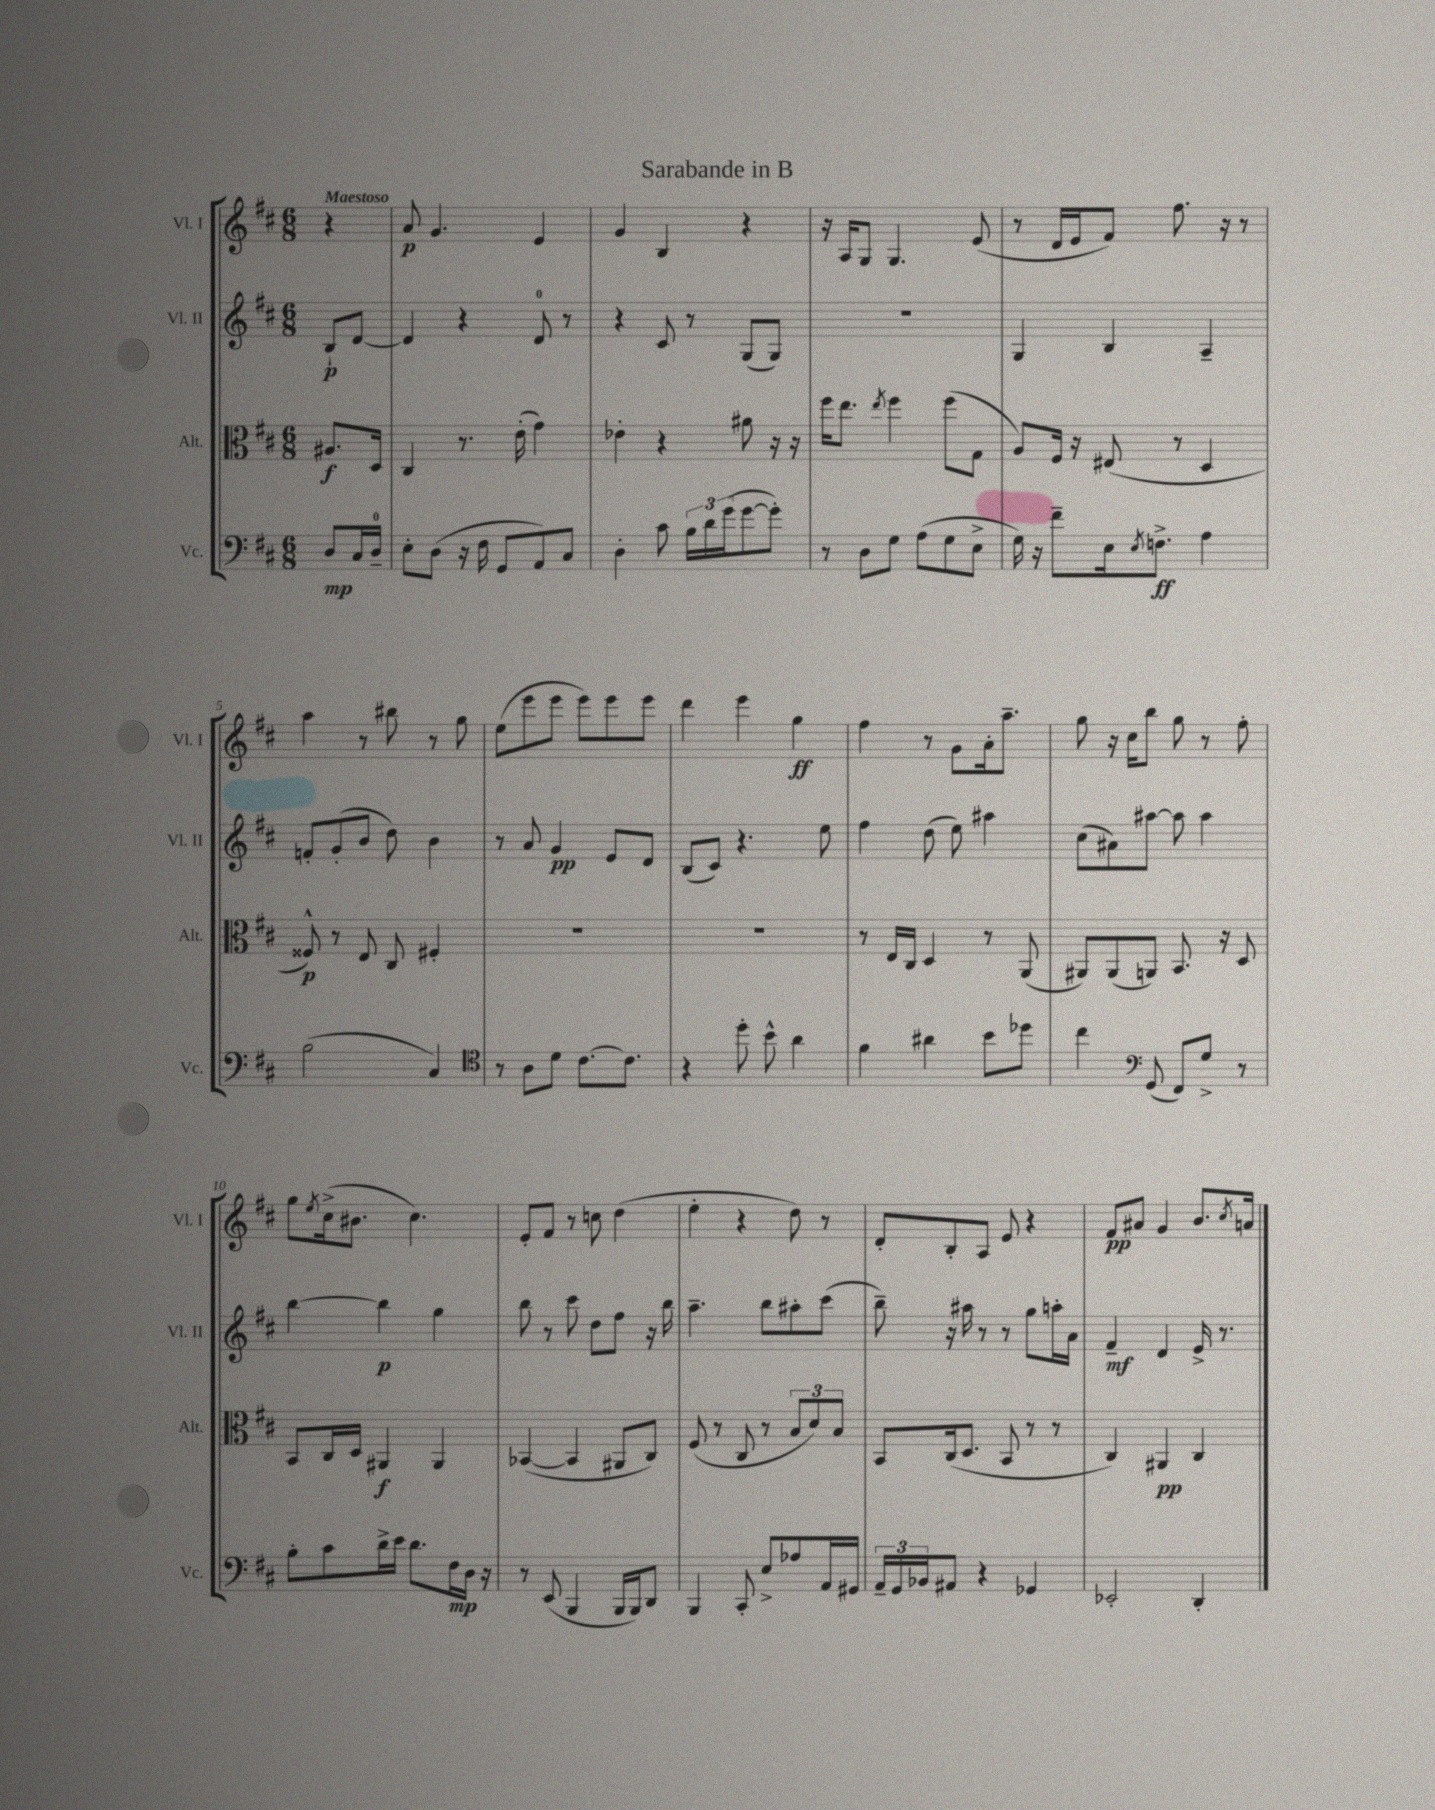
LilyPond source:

\header { title = "Sarabande in B" }
<<
\new StaffGroup <<
\new Staff = "s0" \with { instrumentName = "Vl. I" shortInstrumentName = "Vl. I" } {
    \clef treble \key d \major \numericTimeSignature \time 6/8 \partial 4 \tempo "Maestoso"
    r4 |
    a'8\p g'4. e'4 |
    g'4 b4 r4 |
    r16 a16 g8 g4. e'8( |
    r8 d'16 e'16 fis'8) fis''8. r16 r8 |
    a''4 r8 bis''8 r8 g''8 |
    e''8( e'''8 e'''8 e'''8) e'''8 e'''8 |
    d'''4 e'''4 g''4\ff |
    fis''4 r8 g'8 a'16-. a''8.-- |
    g''8 r16 cis''16 b''8 g''8 r8 fis''8-. |
    g''8 \acciaccatura { e''8 } cis''16->( bis'8. cis''4.) |
    e'8-. fis'8 r8 c''8 d''4( |
    e''4-. r4 d''8) r8 |
    d'8-. b8-. a8 e'8 r4 |
    fis'8\pp ais'8 g'4 b'8. \acciaccatura { cis''8 } a'16 \bar "|." |
}
\new Staff = "s1" \with { instrumentName = "Vl. II" shortInstrumentName = "Vl. II" } {
    \clef treble \key d \major \numericTimeSignature \time 6/8 \partial 4
    b8-!\p d'8~ |
    d'4 r4 d'8-0 r8 |
    r4 cis'8 r8 g8( g8) |
    R2. |
    g4 b4 a4-- |
    f'8-. g'8-.( b'8 d''8) b'4 |
    r8 a'8 g'4\pp e'8 d'8 |
    b8( cis'8) r4. e''8 |
    fis''4 d''8( e''8) ais''4 |
    cis''8( ais'8) ais''8~ ais''8 ais''4 |
    b''4~ b''4\p g''4 |
    b''8 r8 cis'''8 d''8 fis''8 r16 b''16 |
    a''4.-- b''8 ais''8-. cis'''8( |
    b''8--) r16 ais''16 r8 r8 g''8 a''16-. a'16 |
    fis'4--\mf d'4 e'16-> r8. \bar "|." |
}
\new Staff = "s2" \with { instrumentName = "Alt." shortInstrumentName = "Alt." } {
    \clef alto \key d \major \numericTimeSignature \time 6/8 \partial 4
    ais8.\f d16 |
    cis4 r8. e'16-.( g'4) |
    ees'4-. r4 ais'8 r16 r16 |
    fis''16 e''8. \acciaccatura { e''8 } fis''4 fis''8( g8 |
    a8) fis16 r16 eis8( r8 d4 |
    fisis8-^\p) r8 e8 cis8 fis4-. |
    R2. |
    R2. |
    r8 e16 cis16 d4 r8 a,8( |
    ais,8) ais,8( a,8) b,8. r16 d8 |
    b,8 cis16 d16 ais,4\f ais,4 |
    bes,4~( bes,4 ais,8 cis8) |
    fis8( r8 cis8 r8 \tuplet 3/2 { b8 d'8) b8 } |
    b,8 cis16( d8. b,8 r8 r8 |
    cis4) ais,4\pp cis4 \bar "|." |
}
\new Staff = "s3" \with { instrumentName = "Vc." shortInstrumentName = "Vc." } {
    \clef bass \key d \major \numericTimeSignature \time 6/8 \partial 4
    d8\mp cis16 d16-0-- |
    e8-. d8( r16 fis16 g,8 a,8) cis8 |
    d4-. cis'8 \tuplet 3/2 { b16 d'16 g'16( } g'8~ g'8-.) |
    r8 d8 g8 a8( g8 e8-> |
    g16) r16 fis'8-- e16 \acciaccatura { e8 } f8.->\ff a4 |
    b2( cis4) |
    \clef tenor r8 a8 d'8 cis'8.~ cis'8. |
    r4 d''8-. b'8-^ a'4 |
    fis'4 ais'4 b'8 des''8 |
    cis''4 \clef bass g,8( fis,8) g8-> r8 |
    b8-. cis'8 d'16-> e'16 d'8. fis16\mp d16 r16 |
    r8 e,8( b,,4 b,,16 b,,16) d,8 |
    b,,4 cis,8-. e8-> aes8 a,16 gis,16 |
    \tuplet 3/2 { a,16-- g,16 bes,16 } ais,8 r4 ges,4 |
    ees,2-. d,4-. \bar "|." |
}
>>
>>
